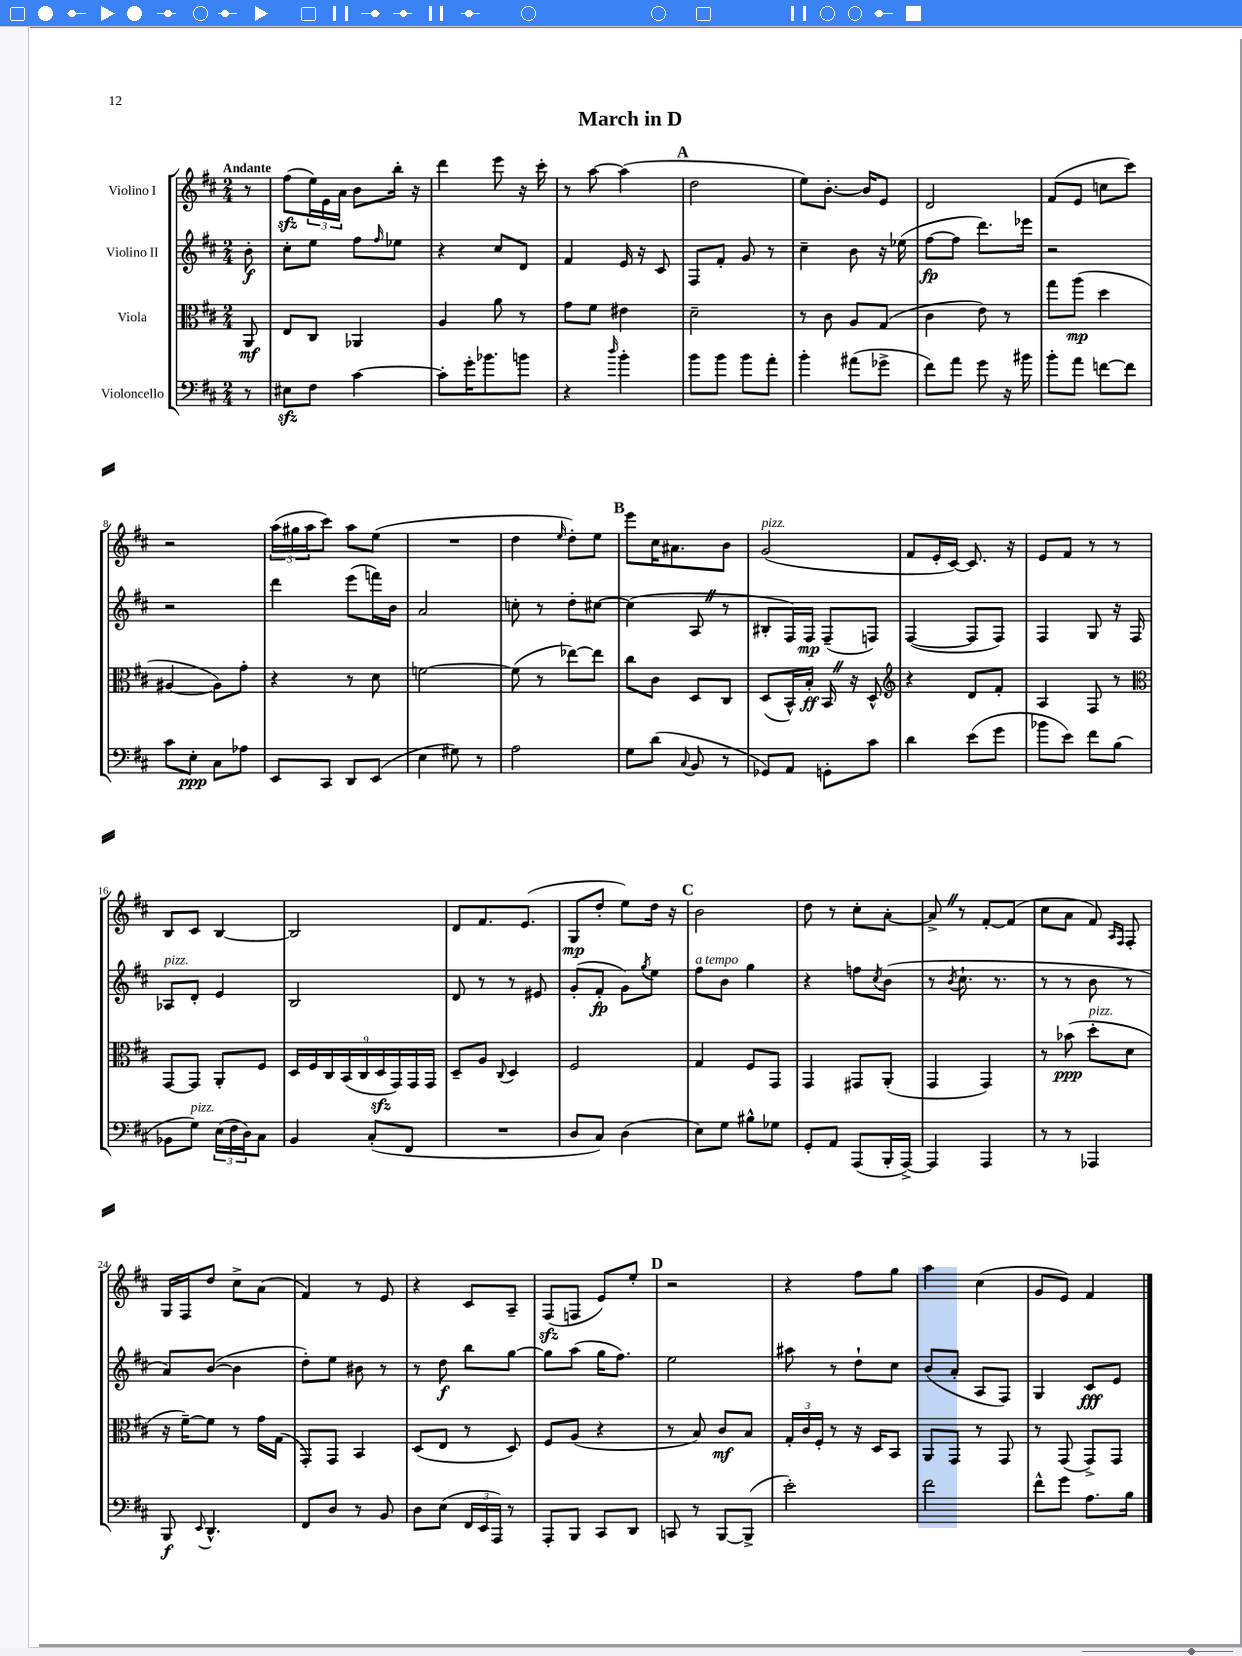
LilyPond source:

\header { title = "March in D" }
<<
\new StaffGroup <<
\new Staff = "s0" \with { instrumentName = "Violino I" } {
    \clef treble \key d \major \numericTimeSignature \time 2/4 \partial 8 \tempo "Andante"
    r8 |
    fis''8\sfz( \tuplet 3/2 { e''16) e'16 a'16 } b'8 b''16-. r16 |
    d'''4 e'''8 r16 cis'''16-. |
    r8 a''8~ a''4( |
    \mark \markup { \bold "A" } d''2 |
    e''8) b'8.~-. b'16 e'8 |
    d'2 |
    fis'8( e'8 c''8 cis'''8) |
    r2 |
    \tuplet 3/2 { a''16( gis''16 a''16 } cis'''8) a''8 e''8( |
    R2 |
    d''4 \grace { e''16 } d''8-.) e''8 |
    \mark \markup { \bold "B" } e'''8 cis''16 ais'8. b'8 |
    g'2^\markup { \italic "pizz." }( |
    fis'8 e'16-. cis'16~) cis'8. r16 |
    e'8 fis'8 r8 r8 |
    b8 cis'8 b4~ |
    b2 |
    d'8 fis'8. e'8.( |
    g8\mp d''8-. e''8) d''16 r16 |
    \mark \markup { \bold "C" } b'2 |
    d''8 r8 cis''8-. a'8~-. |
    a'8-> \once \override BreathingSign.text = \markup { \musicglyph "scripts.caesura.straight" } \breathe r8 fis'8~-. fis'8( |
    cis''8 a'8 fis'8) \grace { a16 fis16 } fis8-. |
    g16 fis16 d''8 cis''8-> a'8( |
    fis'4) r8 e'8 |
    r4 cis'8 a8-- |
    fis8\sfz( f8 e'8) e''8-. |
    \mark \markup { \bold "D" } r2 |
    r4 fis''8 g''8 |
    a''4 cis''4( |
    g'8 e'8) fis'4 \bar "|." |
}
\new Staff = "s1" \with { instrumentName = "Violino II" } {
    \clef treble \key d \major \numericTimeSignature \time 2/4 \partial 8
    b'8-.\f |
    cis''8-. e''8 fis''8 \grace { fis''16 } ees''8 |
    r4 cis''8 d'8 |
    fis'4 e'16 r16 cis'8 |
    \mark \markup { \bold "A" } fis8 fis'8-. g'8 r8 |
    cis''4-- b'8 r16 ees''16( |
    fis''8~\fp fis''8 d'''8.) ees'''16 |
    r2 |
    r2 |
    d'''4 e'''8( f'''16) b'16 |
    a'2 |
    c''8-. r8 d''8-. cis''8~ |
    \mark \markup { \bold "B" } cis''4( a8 \once \override BreathingSign.text = \markup { \musicglyph "scripts.caesura.straight" } \breathe r8 |
    bis8-. fis16) fis16\mp fis8--( f8) |
    fis4~( fis8 fis8) |
    fis4 g8 r16 fis16 |
    aes8^\markup { \italic "pizz." } d'8-. e'4 |
    b2 |
    d'8 r8 r8 eis'8 |
    g'8-.( fis'8-.\fp g'8) \acciaccatura { g''8 } e''8 |
    \mark \markup { \bold "C" } fis''8^\markup { \italic "a tempo" } b'8 g''4 |
    r4 f''8 \acciaccatura { cis''8 } b'8( |
    r8 \acciaccatura { b'8 } cis''8.-! r8. |
    r8 r8 b'8 r8 |
    a'8) b'8~( b'4 |
    d''8-.) e''8 bis'8 r8 |
    r8 d''8\f b''8 g''8~ |
    g''8 a''8( g''16 fis''8.) |
    \mark \markup { \bold "D" } e''2 |
    ais''8 r8 d''8-! cis''8 |
    b'8( a'8-. a8 fis8) |
    g4 cis'8\fff e'8 \bar "|." |
}
\new Staff = "s2" \with { instrumentName = "Viola" } {
    \clef alto \key d \major \numericTimeSignature \time 2/4 \partial 8
    a,8\mf |
    e8 cis8 aes,4 |
    a4 a'8 r8 |
    g'8 fis'8 eis'4 |
    \mark \markup { \bold "A" } d'2-- |
    r8 cis'8 a8 g8( |
    cis'4 e'8) r8 |
    g''8 a''8\mp( d''4 |
    ais4~ ais8) g'8-. |
    r4 r8 d'8 |
    f'2~ |
    f'8( r8 ees''8~) ees''8 |
    \mark \markup { \bold "B" } cis''8 cis'8 d8 cis8 |
    d8( b,16-^) b16-.\ff b,16 \once \override BreathingSign.text = \markup { \musicglyph "scripts.caesura.straight" } \breathe r16 d8-^ |
    \clef treble r4 d'8 fis'8-. |
    a4 fis8 r8 |
    \clef alto g,8~ g,8 a,8-. fis8 |
    \tuplet 9/8 { d16 fis16 cis16 b,16( cis16 d16\sfz g,16) g,16 g,16 } |
    d8-- a8 \appoggiatura { cis8 } d4 |
    fis2 |
    \mark \markup { \bold "C" } g4 fis8 g,8 |
    g,4 gis,8 a,8-.( |
    g,4 g,4) |
    r8 bes'8\ppp( d''8-.^\markup { \italic "pizz." } d'8 |
    r16 fis'16~--) fis'8 r8 g'16 g16( |
    g,8-.) g,8 b,4 |
    d8( e8 r8 d8) |
    fis8 a8( r4 |
    \mark \markup { \bold "D" } r8 b8) cis'8\mf b8 |
    \tuplet 3/2 { g16-. cis'16 fis16-. } r8 r16 d16 b,8 |
    a,8 g,8 r8 g,8 |
    r8 g,8( g,8->) g,8 \bar "|." |
}
\new Staff = "s3" \with { instrumentName = "Violoncello" } {
    \clef bass \key d \major \numericTimeSignature \time 2/4 \partial 8
    r8 |
    eis8\sfz fis8 cis'4~ |
    cis'8-. g'16-. bes'8. b'8 |
    r4 \grace { d''16 } b'4-. |
    \mark \markup { \bold "A" } b'8 b'8 b'8 a'8-. |
    b'4-. ais'8( ges'8-> |
    fis'8) a'8 g'8 r16 bis'16 |
    b'8-. a'8 f'8~ f'8 |
    cis'8 e8-.\ppp cis8 aes8 |
    e,8 cis,8 d,8 e,8( |
    e4 gis8) r8 |
    a2 |
    \mark \markup { \bold "B" } g8 d'8( \appoggiatura { cis8 } b,8 r8 |
    ges,8) a,8 g,8-. cis'8 |
    d'4 e'8( g'8 |
    bes'8 e'8) fis'8 b8( |
    bes,8 g8^\markup { \italic "pizz." }) \tuplet 3/2 { e16( fis16 d16) } cis8 |
    b,4 cis8-.( fis,8 |
    R2 |
    d8 cis8) d4( |
    \mark \markup { \bold "C" } e8) g8 bis8-^ ges8 |
    g,8-. a,8 a,,8( b,,16-. a,,16~->) |
    a,,4 a,,4 |
    r8 r8 aes,,4 |
    b,,8\f \appoggiatura { e,8 } d,4.-^ |
    fis,8 d8 r8 b,8 |
    d8 e8( \tuplet 3/2 { fis,16 e,16 a,,16) } r8 |
    a,,8-. b,,8 cis,8 d,8 |
    \mark \markup { \bold "D" } c,8 r8 b,,8~ b,,8->( |
    e'2-.) |
    fis'2 |
    fis'8-^ g'8 a8. b16 \bar "|." |
}
>>
>>
